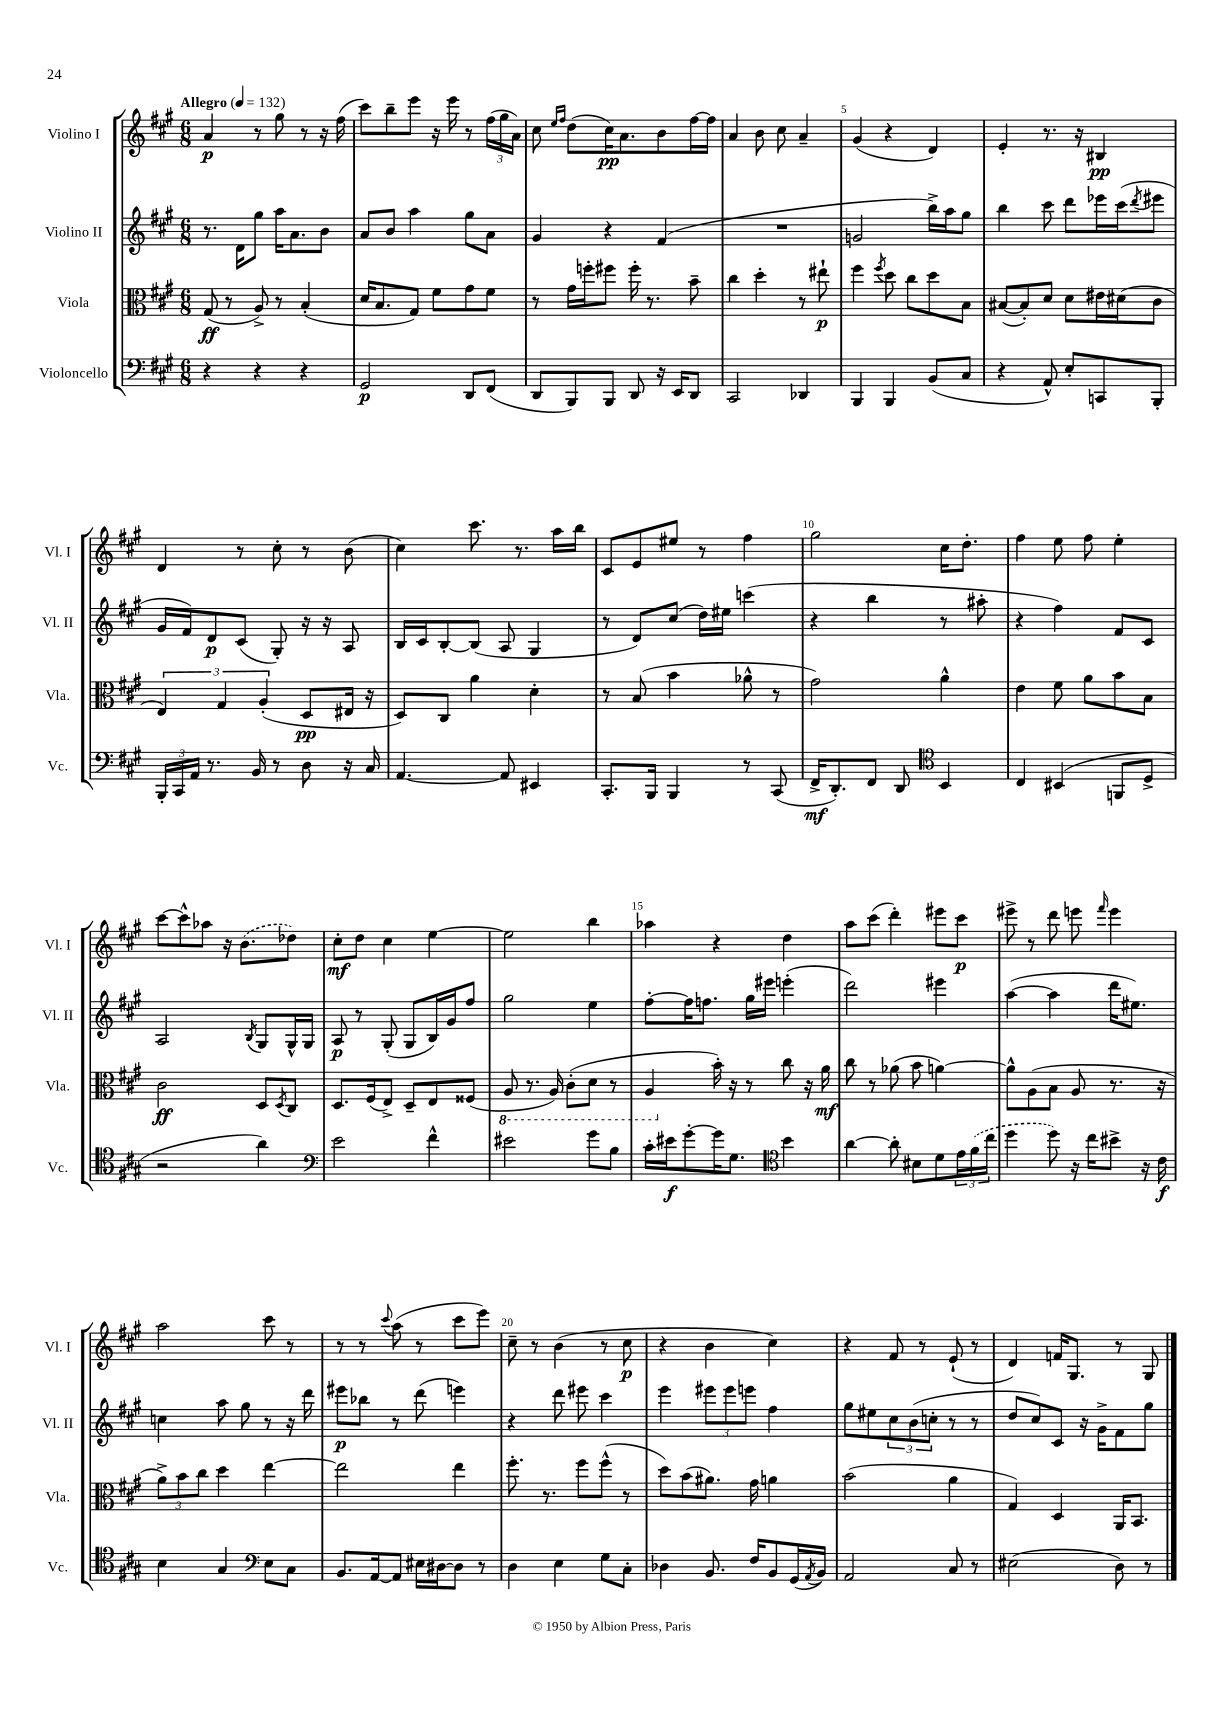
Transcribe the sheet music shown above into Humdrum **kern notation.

**kern	**dynam	**kern	**dynam	**kern	**dynam	**kern	**dynam
*part4	*part4	*part3	*part3	*part2	*part2	*part1	*part1
*staff4	*staff4	*staff3	*staff3	*staff2	*staff2	*staff1	*staff1
*I"Violoncello	*	*I"Viola	*	*I"Violino II	*	*I"Violino I	*
*I'Vc.	*	*I'Vla.	*	*I'Vl. II	*	*I'Vl. I	*
*clefF4	*	*clefC3	*	*clefG2	*	*clefG2	*
*k[f#c#g#]	*	*k[f#c#g#]	*	*k[f#c#g#]	*	*k[f#c#g#]	*
*M6/8	*	*M6/8	*	*M6/8	*	*M6/8	*
*MM132	*	*MM132	*	*MM132	*	*MM132	*
=1	=1	=1	=1	=1	=1	=1	=1
!	!	!	!	!	!	!LO:TX:a:B:t=Allegro	!
4r	.	(8G#/	ff	8.r	.	4a/	p
.	.	8r	.	.	.	.	.
.	.	.	.	16d\KL	.	.	.
4r	.	8A^/)	.	8gg#\J	.	8r	.
.	.	8r	.	16aa\KL	.	8gg#\	.
.	.	.	.	8.a\	.	.	.
4r	.	(4B'/	.	.	.	8r	.
.	.	.	.	8b\J	.	16r	.
.	.	.	.	.	.	(16ff#\	.
=2	=2	=2	=2	=2	=2	=2	=2
2GG#/	p	16d/KL	.	8a/L	.	8ccc#\L)	.
.	.	8.B/	.	.	.	.	.
.	.	.	.	8b/J	.	8bb~\	.
.	.	8G#/J)	.	4aa\	.	8eee\J	.
.	.	8f#\L	.	.	.	16r	.
.	.	.	.	.	.	16eee\	.
8DD/L	.	8g#\	.	8gg#\L	.	8r	.
(8FF#/J	.	8f#\J	.	8a\J	.	(24ff#\LL	.
.	.	.	.	.	.	24gg#\	.
.	.	.	.	.	.	24a\JJ)	.
=3	=3	=3	=3	=3	=3	=3	=3
8DD/L	.	8r	.	4g#/	.	8cc#\	.
.	.	.	.	.	.	16qqee/LL	.
.	.	.	.	.	.	16qqff#/JJ	.
8BBB/)	.	16g#\LL	.	.	.	(8dd\L	.
.	.	16ffn'\J	.	.	.	.	.
8BBB/J	.	8ff#X\J	.	4r	.	16cc#\K)	pp
.	.	.	.	.	.	8.a\	.
8DD/	.	16ff#'\	.	.	.	.	.
.	.	8.r	.	.	.	.	.
16r	.	.	.	(4f#/	.	8b\	.
16EE/KL	.	.	.	.	.	.	.
8DD/J	.	8b~\	.	.	.	[16ff#\L	.
.	.	.	.	.	.	16ff#\JJ]	.
=4	=4	=4	=4	=4	=4	=4	=4
2CC#/	.	4cc#\	.	2.r	.	4a/	.
.	.	4dd'\	.	.	.	8b\	.
.	.	.	.	.	.	8cc#\	.
4DD-X/	.	8r	.	.	.	4a~/	.
.	.	8ee#X`\	p	.	.	.	.
=5	=5	=5	=5	=5	=5	=5	=5
4BBB/	.	4ff#\	.	2gn/	.	(4g#/	.
.	.	8qff#/	.	.	.	.	.
4BBB/	.	8dd\	.	.	.	4r	.
.	.	8cc#\L	.	.	.	.	.
(8BB/L	.	8dd\	.	16bb^\LL)	.	4d/)	.
.	.	.	.	16aa\J	.	.	.
8C#/J	.	8B\J	.	8gg#\J	.	.	.
=6	=6	=6	=6	=6	=6	=6	=6
4r	.	([8B#X/L	.	4bb\	.	4e'/	.
.	.	8B#'/])	.	.	.	.	.
8AA^^/)	.	8d/J	.	8ccc#\	.	8.r	.
8E'/L	.	8d\L	.	8ddd\L	.	.	.
.	.	.	.	.	.	16r	.
8CCn/	.	16e#X\L	.	16eee-X\L	.	4B#X/	pp
.	.	(16d#X\J	.	(16ccc#\J	.	.	.
.	.	.	.	8qddd/	.	.	.
8BBB'/J	.	8c#\J	.	8eee#X\J	.	.	.
!!LO:LB:g=z
=7	=7	=7	=7	=7	=7	=7	=7
24BBB'/LL	.	6E/)	.	16g#/LL	.	4d/	.
24CC#/	.	.	.	.	.	.	.
.	.	.	.	16f#/J)	.	.	.
24AA/JJ	.	.	.	.	.	.	.
8.r	.	.	.	8d/	p	.	.
.	.	6G#/	.	.	.	.	.
.	.	.	.	(8c#/J	.	8r	.
16BB/	.	.	.	.	.	.	.
.	.	(6A'/	.	.	.	.	.
8r	.	.	.	8G#'/)	.	8cc#'\	.
8D\	.	8D/L	pp	16r	.	8r	.
.	.	.	.	16r	.	.	.
16r	.	16E#X/Jk	.	8A/	.	(8b\	.
16C#/	.	16r	.	.	.	.	.
=8	=8	=8	=8	=8	=8	=8	=8
[4.AA/	.	8D/L)	.	16B/LL	.	4cc#\)	.
.	.	.	.	16c#/J	.	.	.
.	.	8C#/J	.	[8B'/	.	.	.
.	.	4a\	.	(8B/J]	.	8.ccc#\	.
8AA/]	.	.	.	8A/	.	.	.
.	.	.	.	.	.	8.r	.
4EE#X/	.	4d'\	.	4G#/	.	.	.
.	.	.	.	.	.	16aa\LL	.
.	.	.	.	.	.	16bb\JJ	.
=9	=9	=9	=9	=9	=9	=9	=9
8.CC#'/L	.	8r	.	8r	.	8c#/L	.
.	.	(8B/	.	8d/L)	.	8e/	.
16BBB/Jk	.	.	.	.	.	.	.
4BBB/	.	4b\	.	(8cc#/J	.	8ee#X/J	.
.	.	.	.	16dd\LL)	.	8r	.
.	.	.	.	16ee#X\JJ	.	.	.
8r	.	8a-X^^\	.	(4cccn\	.	4ff#\	.
(8CC#/	.	8r	.	.	.	.	.
=10	=10	=10	=10	=10	=10	=10	=10
16FF#^/KL	mf	2g#\)	.	4r	.	2gg#\	.
8.DD'/)	.	.	.	.	.	.	.
8FF#/J	.	.	.	4bb\	.	.	.
8DD/	.	.	.	.	.	.	.
*clefC4	*	*	*	*	*	*	*
4BB/	.	4a^^\	.	8r	.	16cc#\KL	.
.	.	.	.	.	.	8.dd'\J	.
.	.	.	.	8aa#X'\	.	.	.
=11	=11	=11	=11	=11	=11	=11	=11
4C#/	.	4e\	.	4r	.	4ff#\	.
(4BB#X/	.	8f#\	.	4ff#\)	.	8ee\	.
.	.	8a\L	.	.	.	8ff#\	.
8FFn/L	.	8b\	.	8f#/L	.	4ee'\	.
8D^/J	.	8B\J	.	8c#/J	.	.	.
!!LO:LB:g=z
=12	=12	=12	=12	=12	=12	=12	=12
2r	.	2c#\	ff	2A/	.	[8ccc#\L	.
.	.	.	.	.	.	8ccc#^^\]	.
.	.	.	.	.	.	8aa-X\J	.
.	.	.	.	.	.	16r	.
.	.	.	.	.	.	(8.b\L	.
.	.	.	.	8qB/	.	.	.
4a\)	.	8D/L	.	8G#/L	.	.	.
.	.	8qD/	.	.	.	.	.
.	.	8C#/J	.	16G#^^/L	.	8dd-X\J)	.
.	.	.	.	16G#/JJ	.	.	.
=13	=13	=13	=13	=13	=13	=13	=13
*clefF4	*	*	*	*	*	*	*
2e\	.	8.D/L	.	8A/	p	8cc#'\L	mf
.	.	.	.	8r	.	8dd\J	.
.	.	(16F#/k	.	.	.	.	.
.	.	8E^/J)	.	(8G#'/	.	4cc#\	.
.	.	8D~/L	.	8G#/L	.	.	.
4f#^^\	.	8E/	.	16B/L)	.	[4ee\	.
.	.	.	.	16g#/J	.	.	.
.	.	(8F##X/J	.	8ff#/J	.	.	.
=14	=14	=14	=14	=14	=14	=14	=14
*	*	*8ba	*	*	*	*	*
2e#X\	.	8AA/	.	2gg#\	.	2ee\]	.
.	.	8.r	.	.	.	.	.
.	.	16AA/)	.	.	.	.	.
.	.	(8C#'\L	.	.	.	.	.
8g#\L	.	8D\J	.	4ee\	.	4bb\	.
8B\J	.	8r	.	.	.	.	.
=15	=15	=15	=15	=15	=15	=15	=15
16c#'\LL	.	4AA/	.	[8ff#'\L	.	4aa-X\	.
16e#X\J	f	.	.	.	.	.	.
[8g#'\	.	.	.	16ff#\K]	.	.	.
.	.	.	.	8.ffn\J	.	.	.
*	*	*X8ba	*	*	*	*	*
16g#\K]	.	16b'\)	.	.	.	4r	.
8.G#\J	.	16r	.	.	.	.	.
.	.	8r	.	16gg#\LL	.	.	.
.	.	.	.	16eee#X\JJ	.	.	.
*clefC4	*	*	*	*	*	*	*
4b\	.	8cc#\	.	(4eeen'\	.	4dd\	.
.	.	16r	.	.	.	.	.
.	.	16a\	mf	.	.	.	.
=16	=16	=16	=16	=16	=16	=16	=16
[4a\	.	8cc#\	.	2ddd\)	.	8aa\L	.
.	.	8r	.	.	.	(8ccc#\J	.
8a'\]	.	(8a-X\	.	.	.	4ddd'\)	.
8B#X\L	.	8b\	.	.	.	.	.
8d\	.	[4an\)	.	4eee#X\	.	8eee#X\L	.
24e\L	.	.	.	.	.	8ccc#\J	p
(24f#\	.	.	.	.	.	.	.
24cc#\JJ	.	.	.	.	.	.	.
=17	=17	=17	=17	=17	=17	=17	=17
4dd\	.	8a^^\L]	.	([4aa\	.	8eee#X^\	.
.	.	(8A\	.	.	.	8r	.
8dd\)	.	8B\J	.	4aa\]	.	8ddd\	.
16r	.	8A/	.	.	.	8eeen\	.
16cc#\KL	.	.	.	.	.	.	.
.	.	.	.	.	.	16qqfff#/	.
8b#X^\J	.	8.r	.	16ddd\KL	.	4eee\	.
.	.	.	.	8.ee#X\J)	.	.	.
16r	.	.	.	.	.	.	.
16c#\	f	16r	.	.	.	.	.
!!LO:LB:g=z
=18	=18	=18	=18	=18	=18	=18	=18
4B\	.	12a^\L)	.	4ccn\	.	2aa\	.
.	.	12b\	.	.	.	.	.
.	.	12cc#\J	.	.	.	.	.
4G#/	.	4dd\	.	8aa\	.	.	.
.	.	.	.	8gg#\	.	.	.
*clefF4	*	*	*	*	*	*	*
8E\L	.	[4ee\	.	8r	.	8ccc#\	.
8C#\J	.	.	.	16r	.	8r	.
.	.	.	.	16ddd\	.	.	.
=19	=19	=19	=19	=19	=19	=19	=19
8.BB/L	.	2ee\]	.	8eee#X\L	p	8r	.
.	.	.	.	8bb-X\J	.	8r	.
[16AA/k	.	.	.	.	.	.	.
.	.	.	.	.	.	8qqccc#/	.
8AA/J]	.	.	.	8r	.	(8aa\	.
16E#X\LL	.	.	.	(8ddd\	.	8r	.
[16D#X\J	.	.	.	.	.	.	.
8D#\J]	.	4ee\	.	4eeen\)	.	8ccc#\L	.
8r	.	.	.	.	.	8eee\J)	.
=20	=20	=20	=20	=20	=20	=20	=20
4D\	.	8.ff#'\	.	4r	.	8cc#~\	.
.	.	.	.	.	.	8r	.
.	.	8.r	.	.	.	.	.
4E\	.	.	.	8ddd\	.	(4b\	.
.	.	8ff#\L	.	8eee#X\	.	.	.
8G#\L	.	(8ff#^^\J	.	4ccc#\	.	8r	.
8C#'\J	.	8r	.	.	.	8cc#\	p
=21	=21	=21	=21	=21	=21	=21	=21
4D-X\	.	8dd\L)	.	4eee\	.	4r	.
.	.	(8b\	.	.	.	.	.
8.BB/	.	8.a#X\J)	.	12eee#X\L	.	4b\	.
.	.	.	.	12eee#\	.	.	.
.	.	.	.	12eeen\J	.	.	.
16F#/KL	.	16g#\	.	.	.	.	.
8BB/	.	4an\	.	4ff#\	.	4cc#\)	.
(16GG#/L	.	.	.	.	.	.	.
8qAA/	.	.	.	.	.	.	.
16BB/JJ)	.	.	.	.	.	.	.
=22	=22	=22	=22	=22	=22	=22	=22
2AA/	.	(2b\	.	8gg#\L	.	4r	.
.	.	.	.	8ee#X\	.	.	.
.	.	.	.	12cc#\	.	8f#/	.
.	.	.	.	(12b\	.	.	.
.	.	.	.	.	.	8r	.
.	.	.	.	12ccn'\J	.	.	.
8C#/	.	4a\	.	8r	.	(8e`/	.
8r	.	.	.	8r	.	8r	.
=23	=23	=23	=23	=23	=23	=23	=23
(2E#X\	.	4G#/)	.	8dd/L	.	4d/)	.
.	.	.	.	8cc#/)	.	.	.
.	.	4D/	.	8c#/J	.	16fn/KL	.
.	.	.	.	.	.	8.G#/J	.
.	.	.	.	16r	.	.	.
.	.	.	.	16g#^\KL	.	.	.
8D\)	.	16AA/KL	.	8f#\	.	8r	.
.	.	8.BB/J	.	.	.	.	.
8r	.	.	.	8gg#\J	.	8G#/	.
==	==	==	==	==	==	==	==
*-	*-	*-	*-	*-	*-	*-	*-
